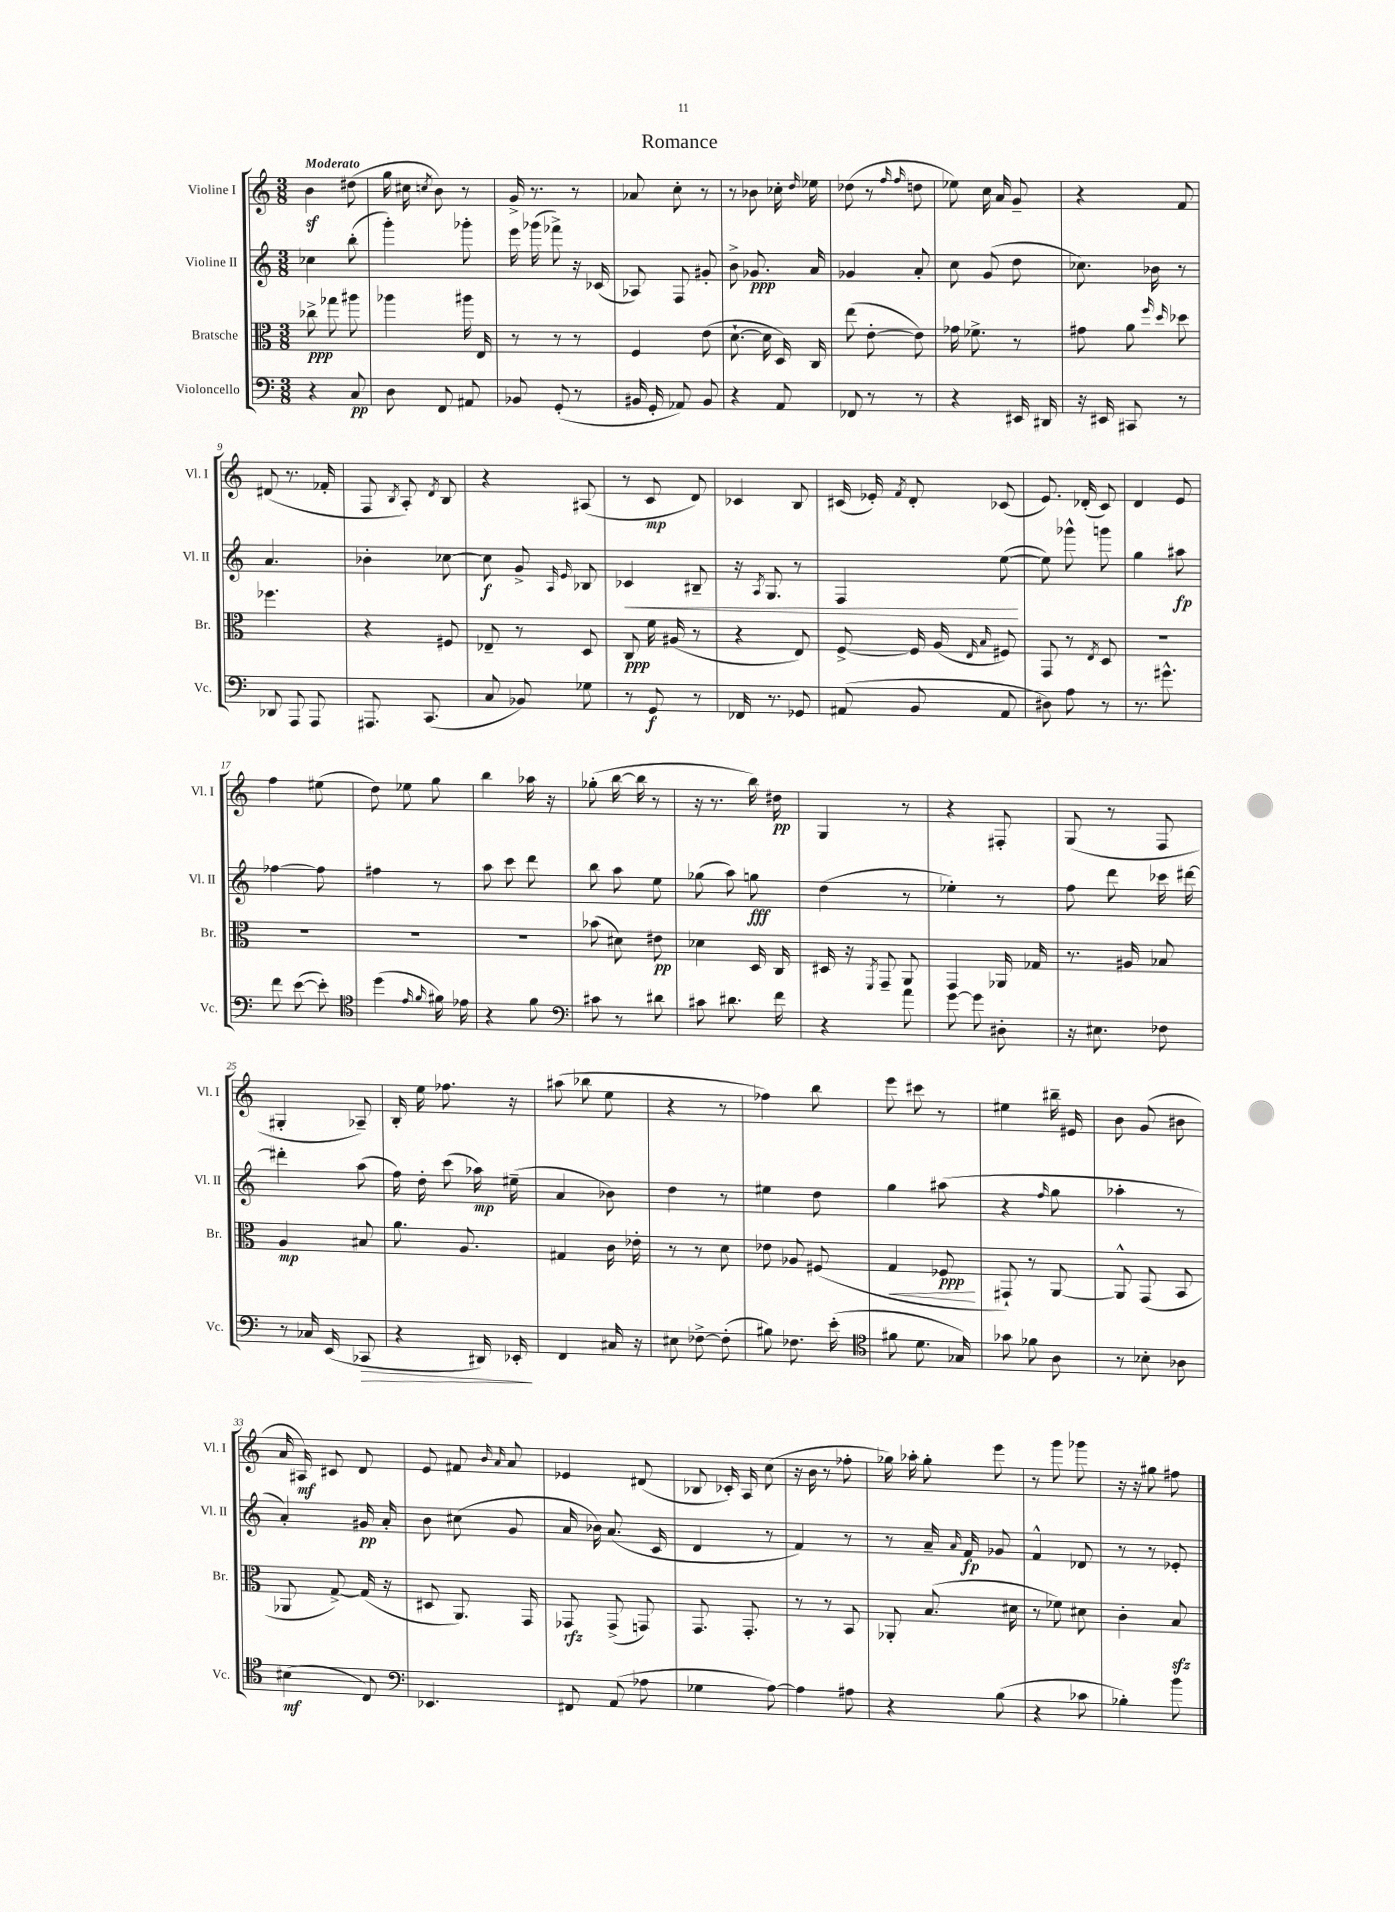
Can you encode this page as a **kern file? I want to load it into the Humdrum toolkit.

**kern	**kern	**kern	**kern
*staff4	*staff3	*staff2	*staff1
*clefF4	*clefC3	*clefG2	*clefG2
*k[]	*k[]	*k[]	*k[]
*M3/8	*M3/8	*M3/8	*M3/8
4r	8cc-^	4cc-	4b
.	8gg-	.	.
8C	8aa#	(8bb'	(8dd#
=	=	=	=
8D	4aa-	4ggg')	16gg
.	.	.	16cc#
.	.	.	8qcc
8FF	.	.	8b)
8AA#	16aa#	8ggg-'	8r
.	16E	.	.
=	=	=	=
8BB-	8r	16eee	16g^
.	.	(16ggg-	8.r
(8GG'	8r	8fff-^)	.
8r	8r	16r	8r
.	.	(16c-	.
=	=	=	=
16BB#	4F	8A-)	8a-
16GG'	.	.	.
8AA-)	.	8F	8cc'
8BB#	(8e	8g#'	8r
=	=	=	=
4r	[8.d`	8b^	8r
.	.	8.g-	8b-
.	16d]	.	.
8AA	16D)	.	16cc-'
.	.	.	16qqdd
.	16C	16a	16ee-
=	=	=	=
8FF-	(8ee	4g-	(8dd-
8r	[8e'	.	8r
.	.	.	16qqff
.	.	.	16qqff
8r	8e])	8a'	8dd
=	=	=	=
4r	16g-	8cc	8ee-)
.	8.f-^	.	.
.	.	(8g	16cc
.	.	.	16a
16EE#	8r	8dd	8g~
16DD#	.	.	.
=	=	=	=
16r	8g#	8.cc-)	4r
16EE#	.	.	.
8CC#	8a	.	.
.	.	16b-	.
.	16qqff	.	.
.	16qqdd	.	.
8r	8dd-	8r	8f
=	=	=	=
8DD-	4.ff-	4.a	(8d#
8AAA	.	.	8.r
8AAA	.	.	.
.	.	.	16f-'
=	=	=	=
8.AAA#	4r	4b-'	8F
.	.	.	8qB
.	.	.	8A')
(8.CC	.	.	.
.	.	.	8qd
.	8F#	[8cc-	8B
=	=	=	=
8C	8E-~	8cc-]	4r
8BB-)	8r	8g^	.
.	.	16qqA	.
.	.	16qqe	.
8G-	8D	8B-	(8A#
=	=	=	=
8r	8C	4c-	8r
8GG	16f	.	8c
.	(16A#	.	.
8r	8r	8B#~	8d)
=	=	=	=
16FF-	4r	16r	4c-
.	.	8qA	.
8.r	.	8.G	.
8GG-	8E)	8r	8B
=	=	=	=
(8AA#	[8F^	4F	(16c#
.	.	.	16e-')
.	.	.	8qf
8BB	16F]	.	8d'
.	(16A	.	.
.	16qqE	.	.
.	16qqB	.	.
8AA#	8F#)	([8ee	(8c-
=	=	=	=
8D#)	8GG	8ee])	8.e)
8A	8r	8ggg-^^	.
.	.	.	(16d-'
.	8qE	.	.
8r	8D	8ggg	8c)
=	=	=	=
8.r	4.r	4gg	4d
8.g#^^	.	.	.
.	.	8aa#	8e
=	=	=	=
8f	4.r	[4ff-	4ff
([8e	.	.	.
8e'])	.	8ff-]	(8ee#
=	=	=	=
*clefC4	*	*	*
(4dd	4.r	4ff#	8dd)
.	.	.	8ee-
16qqe	.	.	.
16qqf	.	.	.
16f#)	.	8r	8gg
16e-	.	.	.
=	=	=	=
4r	4.r	8aa	4bb
.	.	8ccc	.
8f	.	8ddd	16aa-
.	.	.	16r
=	=	=	=
*clefF4	*	*	*
8c#	(8b-	8bb	(8gg-'
8r	8d#)	8aa	[16bb
.	.	.	16bb]
8d#	8e#	8ee	8r
=	=	=	=
8c#	4d-	(8gg-	16r
.	.	.	8.r
8.d#	.	8aa)	.
.	16D	8gg	16bb)
16f	16C	.	16dd#
=	=	=	=
4r	16D#	(4dd	4G
.	16r	.	.
.	8qFF	.	.
.	8GG~	.	.
8a	8AA	8r	8r
=	=	=	=
[8g	4GG	4ee-')	4r
8g]	.	.	.
8D#'	16AA-	8r	8F#'
.	16G-	.	.
=	=	=	=
16r	8.r	8ff	(8G
8.E#	.	.	.
.	.	8ddd	8r
.	16A#	.	.
8F-	8B-	16ccc-	8F
.	.	[16ddd#	.
=	=	=	=
8r	4A	4ddd#']	4G#'
16C-	.	.	.
(16EE	.	.	.
8CC-	8B#	(8aa	8A-~)
=	=	=	=
4r	8.a	16ff)	16B'
.	.	16dd'	16ee
.	.	(8ccc	8.ff-
.	8.A	.	.
16DD#)	.	16aa-)	.
16EE-'	.	(16ee#~	16r
=	=	=	=
4FF	4G#	4a	(8aa#
.	.	.	8bb-
16C#	16c	8b-)	8ee
16r	16e-'	.	.
=	=	=	=
8E#	8r	4dd	4r
[8F-^	8r	.	.
(8F-']	8d	8r	8r
=	=	=	=
8B#)	8e-	4ee#	4ff-)
8.F-	8A-	.	.
.	(8F#	8dd	8bb
(16e'	.	.	.
=	=	=	=
*clefC4	*	*	*
8f#	4G	4gg	8eee
8.d	.	.	8ccc#
.	8F-	(8aa#	8r
16G-)	.	.	.
=	=	=	=
8g-	8GG#`)	4r	4ee#
8f-	8r	.	.
.	.	16qqff	.
8A	[8AA	8gg	16bb#~
.	.	.	16e#
=	=	=	=
8r	8AA^^]	4aa-'	8b
8B-'	(8GG	.	(8g
8A-	8BB	8r	8b#
=	=	=	=
(4B#	8AA-	4a')	16a
.	.	.	16A#)
.	[8G^)	.	8c#
8C)	(16G]	16g#	8d
.	16r	16a'	.
=	=	=	=
*clefF4	*	*	*
4.EE-	8D#	8b	8e
.	8.AA)	(8cc#	8f#
.	.	.	16qqb
.	.	.	16qqa
.	.	8g	8a
.	16GG	.	.
=	=	=	=
8FF#	8GG-	16a	4e-
.	.	16b-)	.
(8AA	(8GG-^	(8.a	.
8A-	8GG)	.	(8d#
.	.	16c	.
=	=	=	=
4G-	8.GG	4d	8B-
.	.	.	16c-')
.	8.GG'	.	16A
[8A)	.	8r	(8cc
=	=	=	=
4A]	8r	4f)	16r
.	.	.	16b
.	8r	.	8r
8A#	8BB	8r	8ff-'
=	=	=	=
4r	8AA-'	8r	16gg-)
.	.	.	16aa-'
.	(8.B	16a~	8gg-'
.	.	16qqa	.
.	.	16f	.
(8B	.	8g-	8eee
.	16d#	.	.
=	=	=	=
4r	8r	4f^^	8r
.	8f-)	.	8ggg
8c-	8d#	8d-	8ggg-
=	=	=	=
4B-')	4c'	8r	16r
.	.	.	16r
.	.	8r	8gg#
8b	8B	8e-'	8ff#
==	==	==	==
*-	*-	*-	*-
